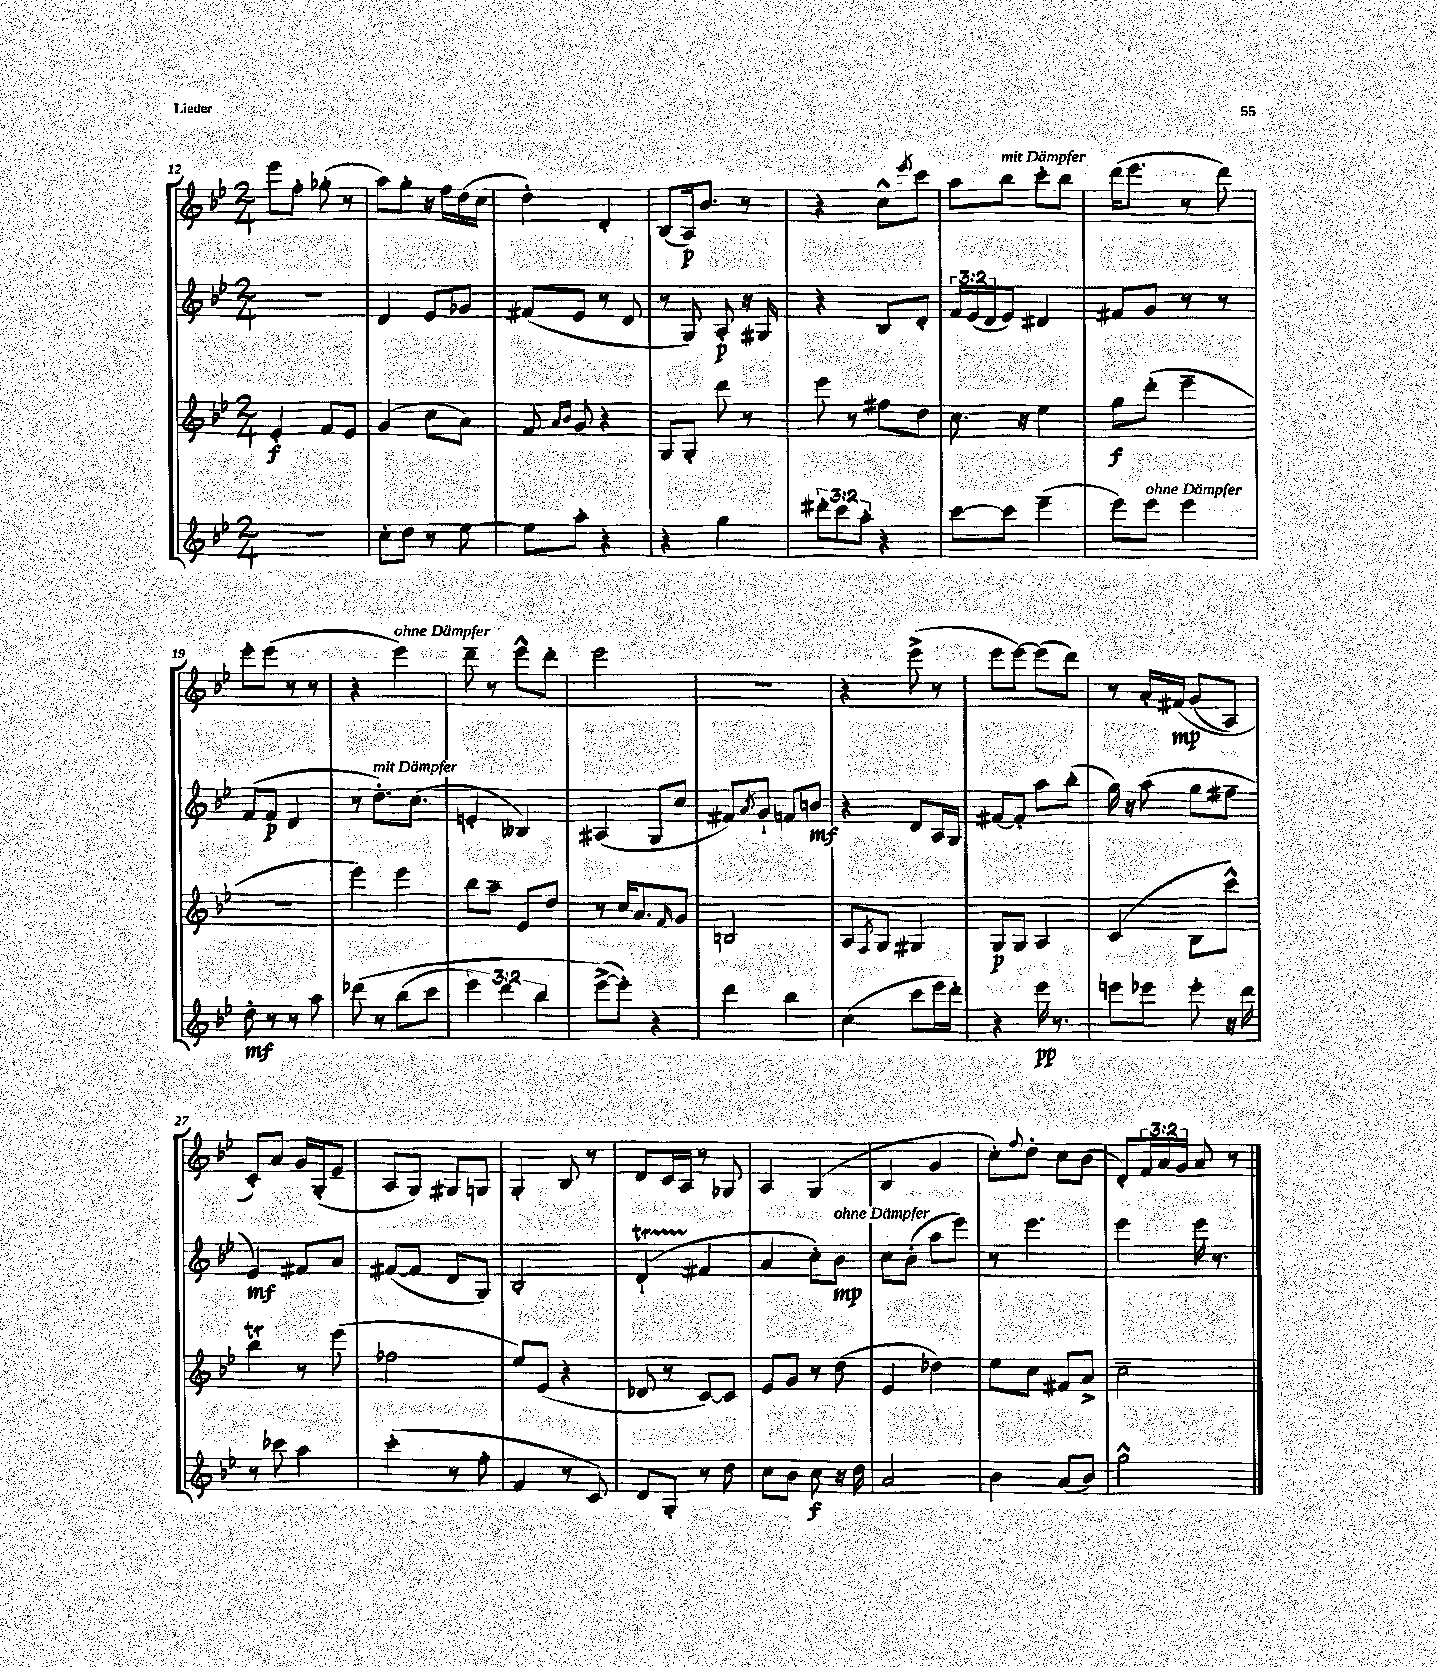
<<
\new StaffGroup <<
\new Staff = "s0" {
    \clef treble \key bes \major \numericTimeSignature \time 2/4 \override Staff.TupletNumber.text = #tuplet-number::calc-fraction-text
    ees'''8 f''8-. ges''8-.( r8 |
    a''8) g''8-. r16 f''16 d''16( c''16 |
    d''4-.) d'4-. |
    bes8( a16\p) bes'8. r8 |
    r4 c''8-^ \acciaccatura { ees'''8 } c'''8 |
    a''8 bes''8^\markup { \italic "mit Dämpfer" } c'''8-. bes''8 |
    d'''16( ees'''8. r8 d'''8) |
    ees'''8-. ees'''8( r8 r8 |
    r4 ees'''4^\markup { \italic "ohne Dämpfer" }) |
    d'''8-- r8 ees'''8-^ d'''8-. |
    ees'''2 |
    r2 |
    r4 ees'''8->( r8 |
    ees'''8 ees'''8~) ees'''8( d'''8) |
    r8 a'16-. fis'16\mp\( g'8( a8) |
    c'8-.\) a'8 g'16 g16-.( ees'8-- |
    a8 g8) gis8 g8 |
    g4-. bes8 r8 |
    d'8 c'16 a16 r8 ges8 |
    a4 g4( |
    bes4 g'4 |
    c''8-.) \appoggiatura { f''8 } d''8-. c''8 bes'8( |
    d'8-.) \tuplet 3/2 { f'16 a'16 g'16 } a'8 r8 \bar "|." |
}
\new Staff = "s1" {
    \clef treble \key bes \major \numericTimeSignature \time 2/4 \override Staff.TupletNumber.text = #tuplet-number::calc-fraction-text
    r2 |
    d'4 ees'8 ges'8 |
    fis'8( ees'8 r8 d'8 |
    r8 g8) a8-.\p r16 gis16 |
    r4 bes8 d'8-. |
    \tuplet 3/2 { f'16 ees'16( d'16 } ees'8) dis'4 |
    fis'8 g'8 r8 r8 |
    f'8( f'8\p d'4 |
    r8 d''8.-.^\markup { \italic "mit Dämpfer" }) c''8.( |
    e'4-. beses4) |
    ais4( g8 c''8 |
    fis'8) \acciaccatura { a'8 } g'8-! f'8 b'8\mf |
    r4 d'8 a16 g16 |
    fis'8~ fis'8-. a''8 bes''8-.( |
    g''16) r16 a''8( g''8 fis''8-- |
    ees'4\mf) fis'8 a'8 |
    fis'8~( fis'8 d'8 g8) |
    bes2-. |
    d'4-!\startTrillSpan( fis'4\stopTrillSpan |
    a'4 c''8-.) bes'8\mp^\markup { \italic "ohne Dämpfer" } |
    c''8 bes'8-.( a''8 ees'''8) |
    r8 ees'''4. |
    ees'''4 ees'''16 r8. \bar "|." |
}
\new Staff = "s2" {
    \clef treble \key bes \major \numericTimeSignature \time 2/4
    ees'4-.\f f'8 ees'8 |
    g'4( c''8 a'8) |
    f'8 \grace { a'16 bes'16 } g'8 r4 |
    g8 g8-. d'''8 r8 |
    ees'''8 r8 fis''8 d''8 |
    c''8. r16 ees''4 |
    g''8\f d'''8-.( ees'''4-- |
    R2 |
    ees'''4) ees'''4 |
    bes''8 a''8-- ees'8 d''8 |
    r8 c''16 a'8. \grace { f'16 } g'8 |
    b2 |
    a8 \acciaccatura { f8 } g8 gis4 |
    g8\p g8 a4 |
    c'4( bes8 c'''8-^) |
    bes''4\trill r8 ees'''8( |
    fes''2 |
    ees''8) ees'8( r4 |
    des'8 r8 c'8~) c'8 |
    ees'8 g'8 r8 d''8( |
    ees'4 des''4) |
    ees''8 c''8 fis'8 a'8-> |
    c''2-- \bar "|." |
}
\new Staff = "s3" {
    \clef treble \key bes \major \numericTimeSignature \time 2/4 \override Staff.TupletNumber.text = #tuplet-number::calc-fraction-text
    R2 |
    c''8-. d''8 r8 ees''8~ |
    ees''8 a''8-. r4 |
    r4 g''4 |
    \tuplet 3/2 { dis'''8-. c'''8 a''8-. } r4 |
    c'''8~ c'''8 ees'''4--( |
    ees'''8) ees'''8^\markup { \italic "ohne Dämpfer" } ees'''4 |
    d''8-.\mf r8 r8 a''8 |
    des'''8\( r8 bes''8( c'''8 |
    \tuplet 3/2 { ees'''4) d'''4 bes''4 } |
    ees'''8~->(\) ees'''8-.) r4 |
    d'''4 bes''4 |
    c''4( c'''8 ees'''16 d'''16-.) |
    r4 ees'''16\pp r8. |
    e'''8 ees'''8 ees'''8-. r16 d'''16 |
    r8 ces'''8 a''4 |
    c'''4-.( r8 f''8-. |
    f'4 r8 c'8) |
    d'8 g8-. r8 d''8 |
    c''8 bes'8 c''8\f r16 d''16 |
    a'2 |
    bes'4 a'8( bes'8) |
    g''2-^ \bar "|." |
}
>>
>>
\layout { \context { \Score currentBarNumber = #12 } }
